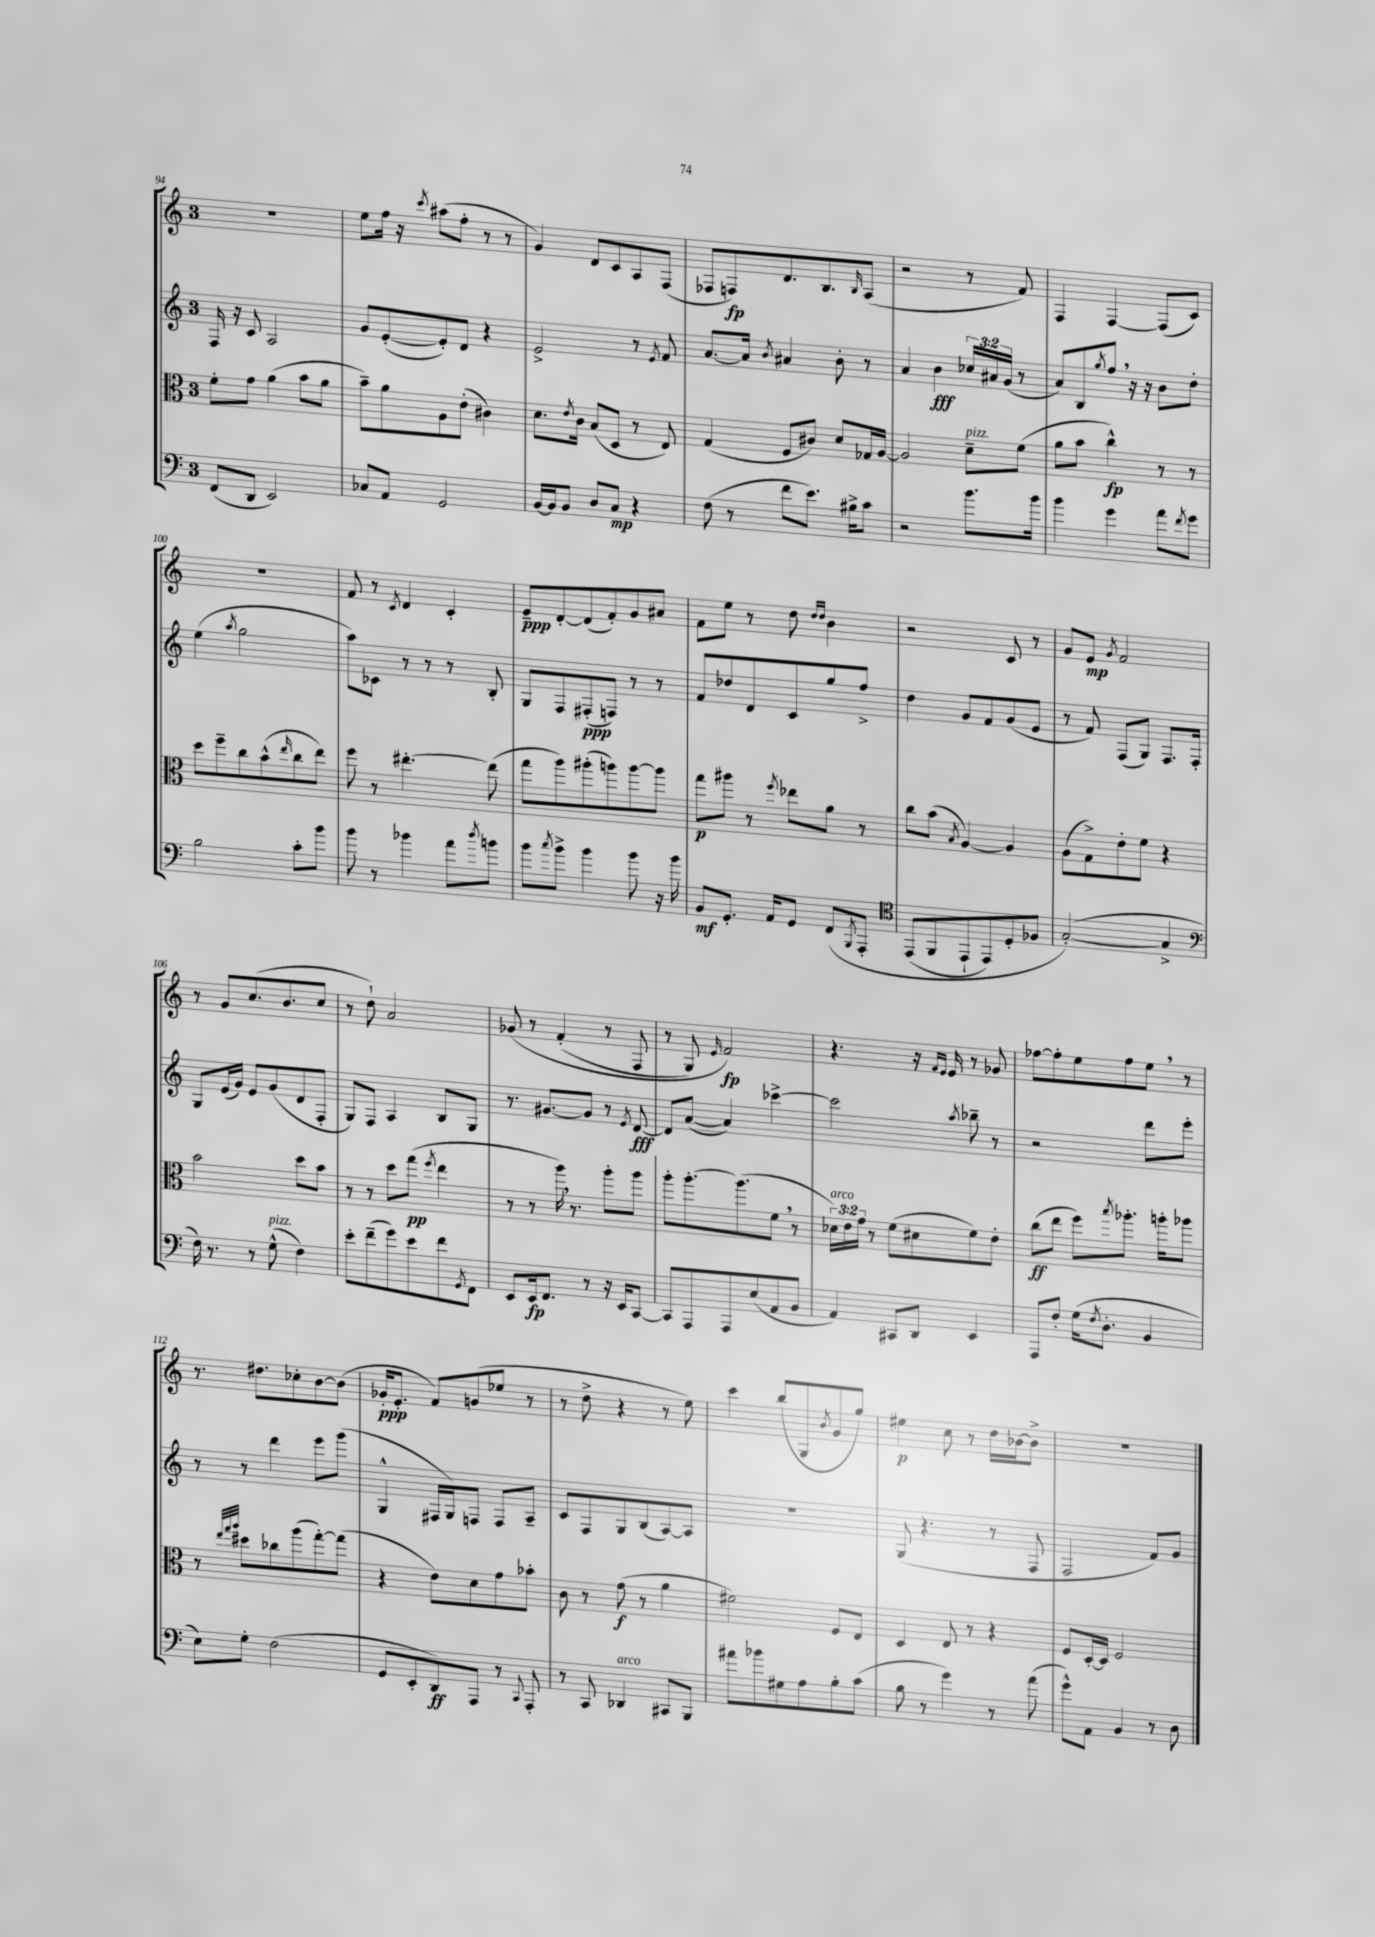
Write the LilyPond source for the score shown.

<<
\new StaffGroup <<
\new Staff = "s0" {
    \clef treble \key c \major \once \override Staff.TimeSignature.style = #'single-digit \time 3/4
    R2. |
    e''8 f''16 r16 \acciaccatura { c'''8 } ais''8( f''8-. r8 r8 |
    g'4) d'8 c'8 a8 f8( |
    fes8 f8\fp) d'8. b8. \grace { b16 } a8( |
    r2 r8 f'8) |
    f4 f4~ f8( c'8) |
    R2. |
    f'8 r8 \acciaccatura { c'8 } d'4 c'4-. |
    e'8--\ppp d'8~-. d'8( f'8-.) g'8 ais'8 |
    f'8 e''8 r8 d''8 \grace { d''16 d''16 } b'4 |
    r2 c'8 r8 |
    g'8 e'8\mp \acciaccatura { g'8 } f'2 |
    r8 g'8 c''8.( b'8. c''8 |
    r8 d''8-!) a'2 |
    ges'8\( r8 f'4-.( r8 f8 |
    r8 g8) \grace { e'16 } f'2\fp\) |
    r4. r16 \grace { f'16 e'16 } e'16 r8 ges'8 |
    fes''8~ fes''8-. e''8 fes''8 e''8 \breathe r8 |
    r8. dis''8. ces''8-. b'8~ b'8( |
    ges'16-.\ppp e'8.-. f'8) g'8( ees''8 r8 |
    r8 d''8-> r4 r8 e''8) |
    c'''4 b''8( g8 \acciaccatura { b'8 } g'8 g''8) |
    eis''4\p c''8 r8 d''16 bes'16~ bes'8-> |
    R2. \bar "|." |
}
\new Staff = "s1" {
    \clef treble \key c \major \once \override Staff.TimeSignature.style = #'single-digit \time 3/4 \override Staff.TupletNumber.text = #tuplet-number::calc-fraction-text
    f16 r16 c'8 a2 |
    g'8 e'8~-.( e'8-.) d'8 r4 |
    e'2-> r8 \acciaccatura { e'8 } f'8 |
    a'8.~ a'16 \acciaccatura { b'8 } ais'4 b'8-. r8 |
    a'4 b'4\fff \tuplet 3/2 { ces''16 ais'16 g'16( } r8 |
    a'8) b8 \acciaccatura { g''8 } f''8 \breathe r16 r16 b'8 d''8-. |
    e''4( \acciaccatura { a''8 } g''2 |
    a''8) ces'8 r8 r8 r8 b8-. |
    g8 f8 fis8-.\ppp( f8) r8 r8 |
    f'8 des''8 d'8 c'8 g''8 f''8-> |
    d''4 g'8 f'8 g'8( e'8 |
    r8 f'8) f8( g8) f8. f16-. |
    g8 e'16( g'16) e'8 g'8( d'8 f8-. |
    g8) f8 a4 b8 g8 |
    r8. gis'8.~ gis'8 r8 \acciaccatura { e'8 } d'8~\fff |
    d'8 a'8~( a'4) ces'''4~-> |
    ces'''2 \acciaccatura { a''8 } bes''8-- r8 |
    r2 d'''8 e'''8-. |
    r8 r8 d'''4 e'''8 g'''8( |
    g4-^ fis16 g16) f8 f8 a8-- |
    c'8 f8 g8 b8( a8~) a8 |
    R2. |
    g8( r4. r8 f8 |
    f2 f'8) g'8 \bar "|." |
}
\new Staff = "s2" {
    \clef alto \key c \major \once \override Staff.TimeSignature.style = #'single-digit \time 3/4 \override Staff.TupletNumber.text = #tuplet-number::calc-fraction-text
    f'8-. g'8 a'4( b'8 a'8 |
    b'8--) a'8 a8 e'8-.( cis'4) |
    d'8. \acciaccatura { e'8 } c'16 b8( d8 r8 e8) |
    g4( f8 cis'8) d'8 ges16 a16~ |
    a2 d'8--^\markup { \italic "pizz." } f'8( |
    a'8 b'8 c''4-^\fp) r8 r8 |
    d''8 f''8-- c''8 b'8-^( \grace { e''16 } c''8 e''8) |
    f''8 r8 eis''4.~-. eis''8( |
    g''8 a''8) ais''8-.( a''8) a''8~ a''8 |
    g''8\p ais''8 r8 \acciaccatura { f''8 } ees''8 a'8 r8 |
    c''8 b'8( \acciaccatura { b8 } a4~) a4 |
    a8( g8->) e'8-. f'8 r4 |
    b'2 d''8 b'8 |
    r8 r8 d''8 g''8\pp( \acciaccatura { f''8 } e''4 |
    r8 r8 a''16) \breathe r8. a''8-. a''8 |
    a''8-. a''8.~-. a''8.( f'8 \breathe r8 |
    \tuplet 3/2 { des'16^\markup { \italic "arco" }) e'16 g'16 } r8 f'8( dis'8 f'8) e'8-. |
    c''8\ff( e''8 f''8) \acciaccatura { b''8 } aes''8.-. a''16-. aes''8 |
    r8 \grace { e''32 g''32 a''32 } dis''8 ces''8 a''8( g''8~-.) g''8( |
    r4 e'8) d'8 g'8 bes'8-. |
    c'8 r8 g'8\f( r8 a'4 |
    fis'2) f8 e8 |
    d4 e8 r8 r4 |
    f8 d16~-. d16 f2 \bar "|." |
}
\new Staff = "s3" {
    \clef bass \key c \major \once \override Staff.TimeSignature.style = #'single-digit \time 3/4
    f,8( d,8 e,2) |
    ces8 a,8 g,2 |
    b,16~ b,16 b,8 d8 c8\mp r4 |
    f8( r8 f'8 e'8.) bis16-> c'8 |
    r2 b'8. b'16 |
    b'4 g'4 a'8 \acciaccatura { f'8 } g'8 |
    b2 c'8-. b'8 |
    b'8 r8 bes'4 a'8 \acciaccatura { d''8 } b'8 |
    b'8 \acciaccatura { c''8 } b'8-> b'4 b'8 r16 b'16 |
    b,8\mf g,8.-. a,16 g,8 f,8\( \acciaccatura { b,,8 } a,,8-. |
    \clef tenor e,8( f,8 e,8-! e,8) d8-. fes8 |
    g2~-.(\) g4-> |
    \clef bass f16) r8. r8 g8-^^\markup { \italic "pizz." }( f4) |
    e'8-. f'8--( g'8) e'8 f'8 \acciaccatura { g,8 } f,8 |
    e,8 e,16\fp f,8. r8 r16 e,16 c,8~ |
    c,8 a,,8 a,,8 e8( a,8 b,8 |
    a,4) cis,8 d,8 e,4 |
    a,,8 f8-. g16( \acciaccatura { f8 } d8.-. b,4 |
    e8) g8-. f2( |
    g,8 e,8-. d,8\ff) a,,8 r8 \appoggiatura { c,8 } a,,8-. |
    r8 c,8 des,4^\markup { \italic "arco" } cis,8 b,,8 |
    ais'8 bes'8 gis8 a8 b8-. c'8( |
    b8 r8 g'4) r8 a'8( |
    g'8-^) a,8 b,4 r8 d8 \bar "|." |
}
>>
>>
\layout { \context { \Score currentBarNumber = #94 } }
